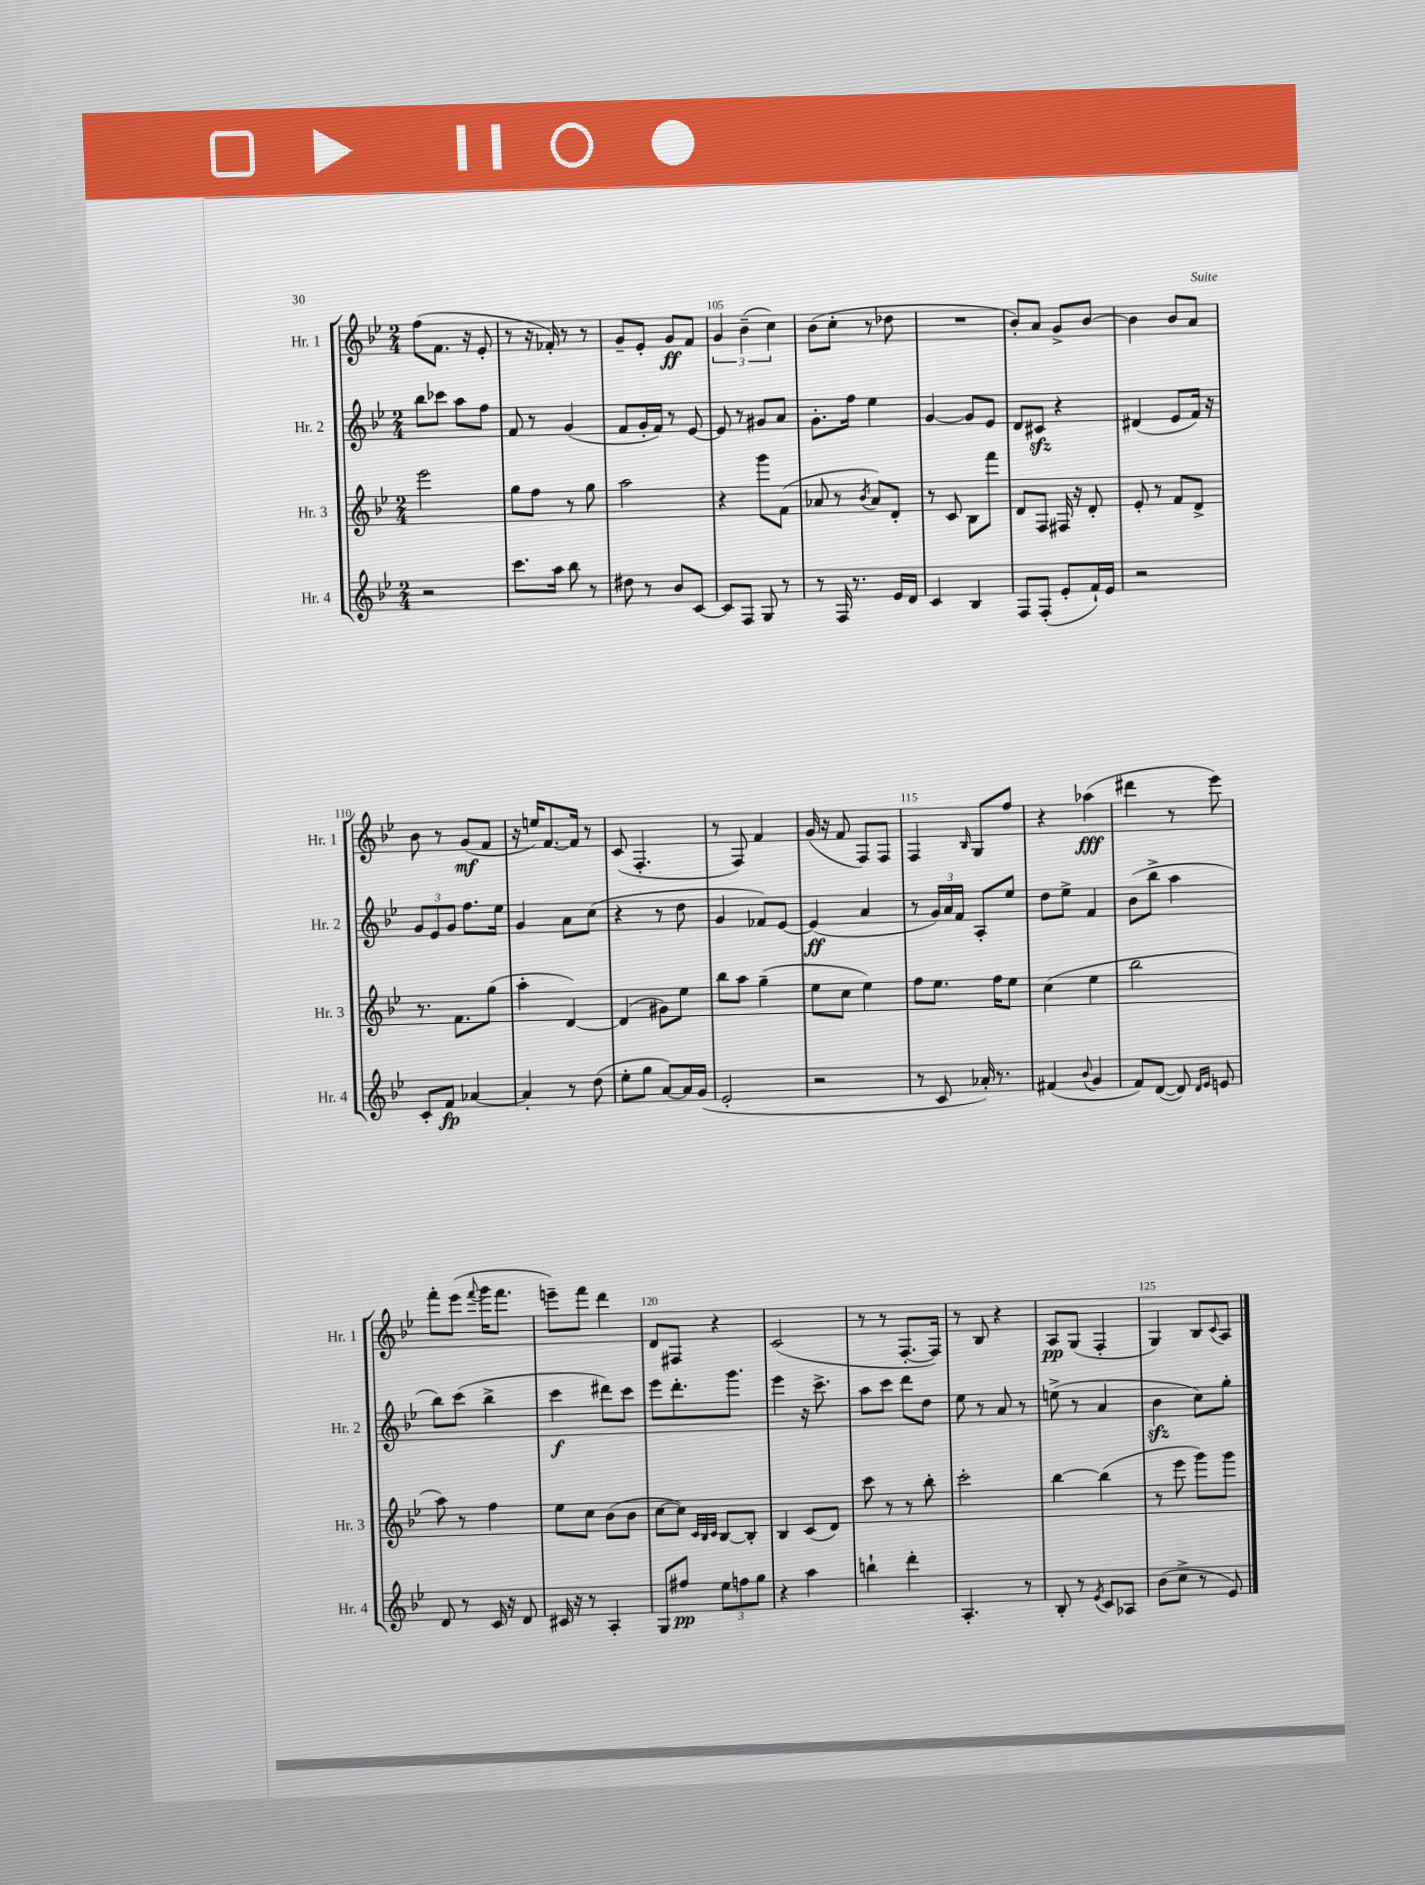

**kern	**kern	**kern	**kern
*staff4	*staff3	*staff2	*staff1
*clefG2	*clefG2	*clefG2	*clefG2
*k[b-e-]	*k[b-e-]	*k[b-e-]	*k[b-e-]
*M2/4	*M2/4	*M2/4	*M2/4
2r	2eee-\	8bb-\L	(8ff\L
.	.	8ccc-\J	8.f\J
.	.	8aa\L	.
.	.	.	16r
.	.	8ff\J	8e-'/
=	=	=	=
8.ccc\L	8gg\L	8f/	8r
.	8ff\J	8r	16r
16aa\Jk	.	.	16f-'/)
8bb-\	8r	(4g/	8r
8r	8gg\	.	8r
=	=	=	=
8dd#\	2aa\	8f/L	8g~/L
8r	.	16g'/L	8e-'/J
.	.	16f/JJ)	.
8b-/L	.	8r	8g/L
[8c/J	.	[8e-/	8f/J
=	=	=	=
8c/]L	4r	8e-/]	6g/
8F/J	.	8r	.
.	.	.	(6b-~\
8G/	8ggg\L	8g#/L	.
.	.	.	6cc\)
8r	(8f\J	8a/J	.
=	=	=	=
8r	8a-/	8.g'\L	(8b-\L
16F/	8r	.	8cc'\J
8.r	.	16ff\Jk	.
.	8qb-/	.	.
.	8a-/L)	4ee-\	8r
16e-/LL	8d'/J	.	8dd-\
16d/JJ	.	.	.
=	=	=	=
4c/	8r	[4g/	2r
.	8c/	.	.
4B-/	8B-\L	8g/]L	.
.	8fff\J	8e-/J	.
=	=	=	=
8F/L	8d/L	8d/L	8b-'/L)
(8F'/J	8F/J	8c#/J	8a/J
8e-'/L	16F#/	4r	8g^/L
.	16r	.	.
16f`/L)	8d'/	.	[8b-/J
16e-/JJ	.	.	.
=	=	=	=
2r	8e-'/	(4d#/	4b-\]
.	8r	.	.
.	8f/L	8e-/L	8b-/L
.	8d^/J	16f/Jk)	8a/J
.	.	16r	.
=	=	=	=
8c'/L	8.r	12g/L	8b-\
.	.	12e-/	.
8f/J	.	.	8r
.	.	12g/J	.
.	8.f\L	.	.
[4a-/	.	8.ff\L	(8g/L
.	(8gg\J	.	8f/J
.	.	16ee-\Jk	.
=	=	=	=
4a-'/]	4aa'\	4g/	16r
.	.	.	16ee/LK)
.	.	.	[8.f/
8r	[4d/)	8a\L	.
.	.	.	16f/]Jk
(8dd\	.	(8cc\J	8r
=	=	=	=
8ee-'\L	(4d/]	4r	(8c/
8gg\J	.	.	4.F'/
[8a/L)	8g#\L)	8r	.
16a/]L	8ee-\J	8dd\	.
(16g/JJ	.	.	.
=	=	=	=
2e-'/	8bb-\L	4g/	8r
.	8aa\J	.	8F/)
.	(4gg~\	8f-/L)	4f/
.	.	[8e-/J	.
=	=	=	=
2r	8ee-\L	(4e-/]	(16g/
.	.	.	16r
.	8cc\J	.	8f/
.	4ee-\)	4a/	8F/L)
.	.	.	8F/J
=	=	=	=
8r	8ff\L	8r	4F/
8c/	8.ee-\J	24g/LL)	.
.	.	24a/	.
.	.	24f/JJ	.
.	.	.	16qqB-/
16a-'/)	.	8A'/L	8G/L
8.r	16ff\LK	.	.
.	8ee-\J	8ee-/J	8ff/J
=	=	=	=
(4f#/	(4cc\	8dd\L	4r
.	.	8ee-^\J	.
8qqb-/	.	.	.
4g/	4ee-\	4f/	(4aa-\
=	=	=	=
8f/L)	2bb-\	(8b-\L	4ddd#\
([8d/J	.	8bb-^\J	.
8d/])	.	4aa\	8r
16qqd/LL	.	.	.
16qqe-/JJ	.	.	.
8e/	.	.	8eee-\)
=	=	=	=
8d/	8aa\)	8bb-\L)	8fff'\L
8r	8r	(8ccc\J	(8eee-\J
.	.	.	8qqfff/
16c/	4ff\	4bb-^\	16ggg\LK
16r	.	.	8.fff\J
8d/	.	.	.
=	=	=	=
16c#/	8ee-\L	4ccc\	8eee~\L)
16r	.	.	.
8r	8cc\J	.	8fff\J
4A'/	(8b-\L	8ddd#\L)	4ddd\
.	8b-\J	8ccc\J	.
=	=	=	=
8G/L	[8cc\L	8eee-\L	8d/L
8ff#/J	8cc\]J)	8.ddd'\	8F#/J
.	32qqc/LLL	.	.
.	32qqB-/	.	.
.	32qqc/JJJ	.	.
12ee-\L	[8B-/L	.	4r
.	.	8.ggg\J	.
12ff\	.	.	.
.	8B-'/]J	.	.
12gg\J	.	.	.
=	=	=	=
4r	4B-/	4eee-\	(2c/
4aa\	(8c/L	16r	.
.	.	8.ccc^\	.
.	8d/J)	.	.
=	=	=	=
4bb`\	8ccc\	8aa\L	8r
.	8r	8ccc\J	8r
4ddd'\	8r	8ddd\L	[8.F'/L
.	8bb-'\	8dd\J	.
.	.	.	16F/]Jk)
=	=	=	=
4.A'/	2ccc'\	8ee-\	8r
.	.	8r	8B-/
.	.	8a/	4r
8r	.	8r	.
=	=	=	=
8B-'/	[4bb-\	(8ee^\	8A/L
8r	.	8r	(8G/J
8qe-/	.	.	.
8c/L	(4bb-\]	4a/	4F'/
8A-/J	.	.	.
=	=	=	=
(8b-\L	8r	4b-\	4G/)
8cc^\J	8eee-\	.	.
8r	8ggg\L)	8cc\L)	8B-/L
.	.	.	8qqc/
8e-/)	8ggg\J	8gg'\J	8A/J
==	==	==	==
*-	*-	*-	*-
